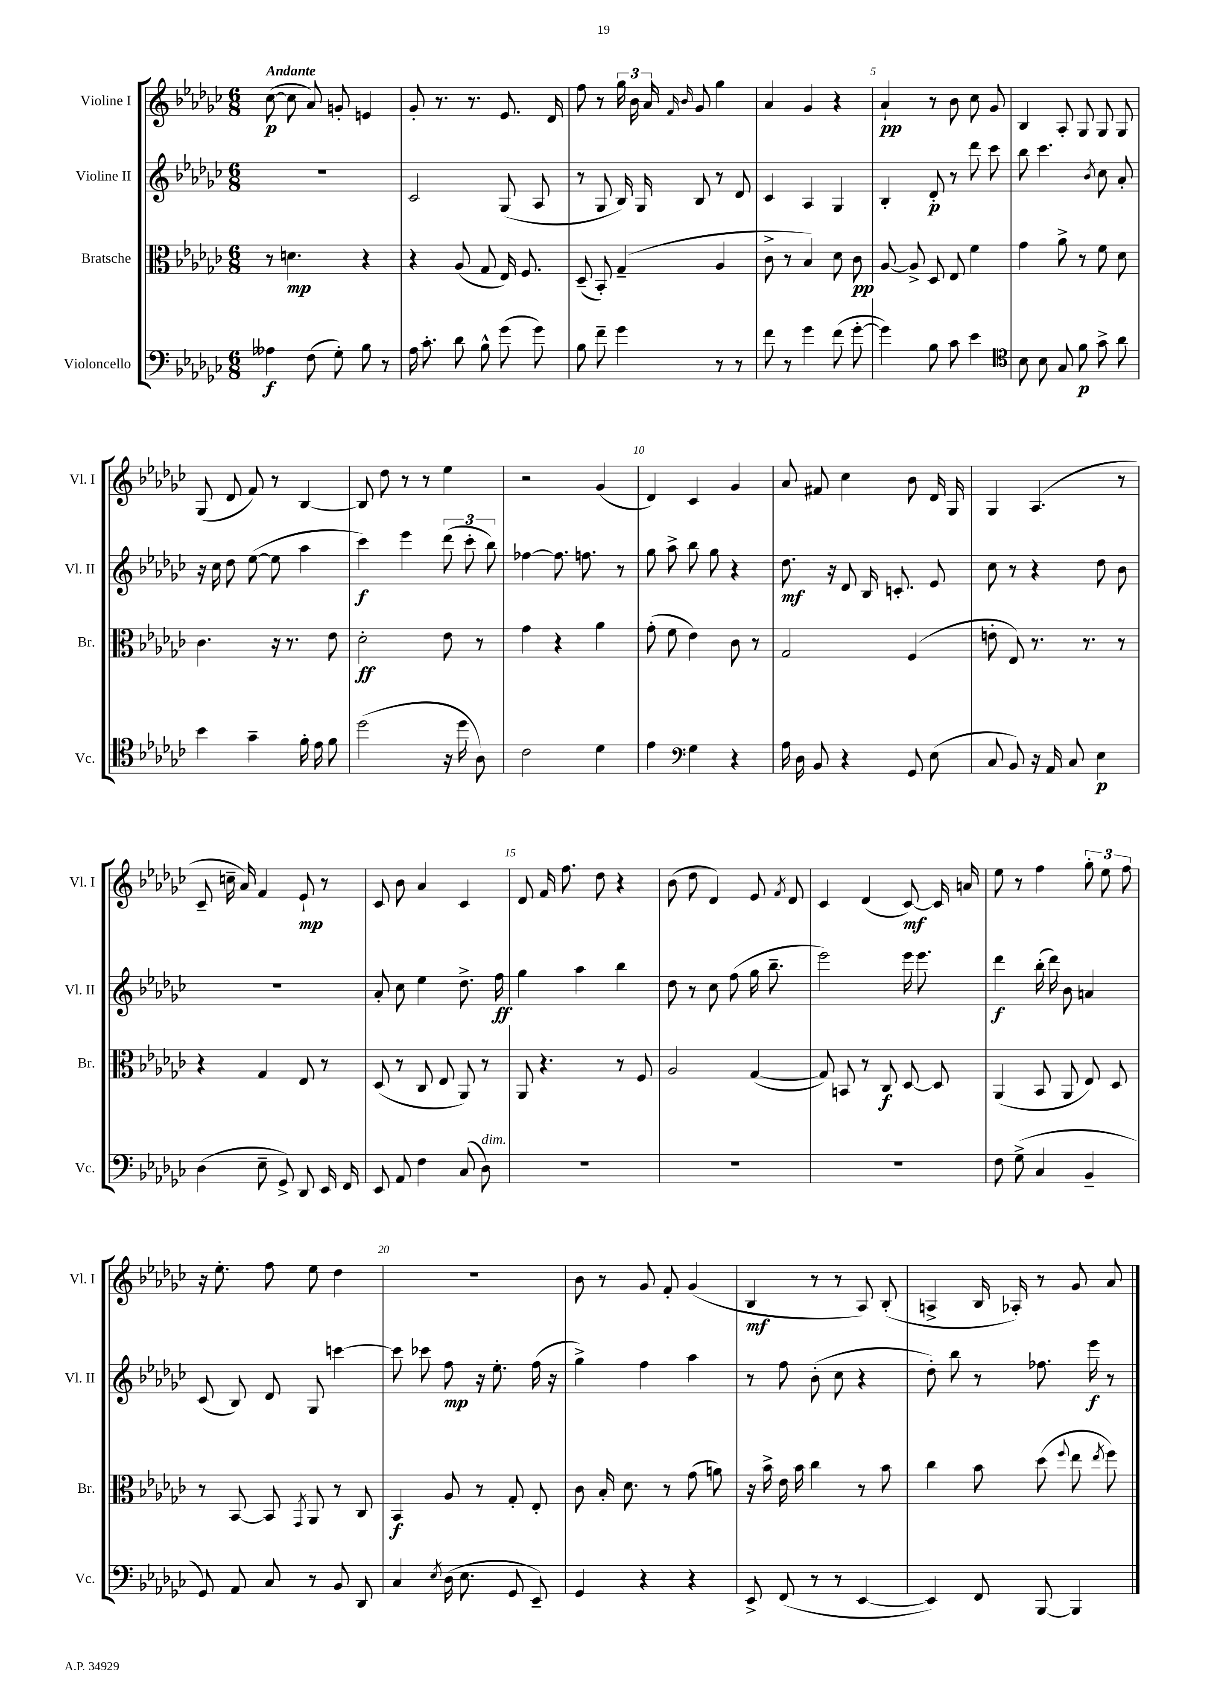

**kern	**dynam	**kern	**dynam	**kern	**dynam	**kern	**dynam
*part4	*part4	*part3	*part3	*part2	*part2	*part1	*part1
*staff4	*staff4	*staff3	*staff3	*staff2	*staff2	*staff1	*staff1
*I"Violoncello	*	*I"Bratsche	*	*I"Violine II	*	*I"Violine I	*
*I'Vc.	*	*I'Br.	*	*I'Vl. II	*	*I'Vl. I	*
*clefF4	*	*clefC3	*	*clefG2	*	*clefG2	*
*k[b-e-a-d-g-c-]	*	*k[b-e-a-d-g-c-]	*	*k[b-e-a-d-g-c-]	*	*k[b-e-a-d-g-c-]	*
*M6/8	*	*M6/8	*	*M6/8	*	*M6/8	*
=1	=1	=1	=1	=1	=1	=1	=1
!	!	!	!	!	!	!LO:TX:a:B:t=Andante	!
4A--X\	f	8r	.	2.r	.	([8cc-\	p
.	.	4.dn\	mp	.	.	8cc-\]	.
(8F\	.	.	.	.	.	8a-/)	.
8G-'\)	.	.	.	.	.	8gn'/	.
8B-\	.	4r	.	.	.	4en/	.
8r	.	.	.	.	.	.	.
=2	=2	=2	=2	=2	=2	=2	=2
16A-\	.	4r	.	2c-/	.	8g-'/	.
8.c-'\	.	.	.	.	.	.	.
.	.	.	.	.	.	8.r	.
8d-\	.	(8A-/	.	.	.	.	.
.	.	.	.	.	.	8.r	.
8B-^^\	.	8G-/	.	.	.	.	.
(8g-\	.	16E-/)	.	(8G-/	.	8.e-/	.
.	.	8.F/	.	.	.	.	.
8g-\)	.	.	.	8A-/	.	.	.
.	.	.	.	.	.	16d-/	.
=3	=3	=3	=3	=3	=3	=3	=3
8B-\	.	(8D-~/	.	8r	.	8ff\	.
8f~\	.	8BB-'/)	.	8G-/	.	8r	.
4g-\	.	(4G-~/	.	16B-/)	.	24gg-\	.
.	.	.	.	.	.	24b-\	.
.	.	.	.	16G-/	.	.	.
.	.	.	.	.	.	24a-/	.
.	.	.	.	.	.	16qqf/	.
.	.	.	.	.	.	16qqb-/	.
.	.	.	.	8B-/	.	8g-/	.
8r	.	4A-/	.	8r	.	4gg-\	.
8r	.	.	.	8d-/	.	.	.
=4	=4	=4	=4	=4	=4	=4	=4
8f\	.	8c-^\	.	4c-/	.	4a-/	.
8r	.	8r	.	.	.	.	.
4g-\	.	4B-/)	.	4A-/	.	4g-/	.
(8f\	.	8d-\	.	4G-/	.	4r	.
[8g-'\	.	8c-\	pp	.	.	.	.
=5	=5	=5	=5	=5	=5	=5	=5
4g-\])	.	[8A-/	.	4B-'/	.	4a-`/	pp
.	.	8A-^/]	.	.	.	.	.
8B-\	.	8D-/	.	8d-'/	p	8r	.
8c-\	.	8E-/	.	8r	.	8b-\	.
4e-\	.	4f\	.	8ddd-\	.	8cc-\	.
.	.	.	.	8ccc-\	.	8g-/	.
=6	=6	=6	=6	=6	=6	=6	=6
*clefC4	*	*	*	*	*	*	*
8B-\	.	4g-\	.	8bb-\	.	4B-/	.
8B-\	.	.	.	4.ccc-\	.	.	.
8G-/	.	8a-^\	.	.	.	8A-'/	.
8f\	p	8r	.	.	.	8G-/	.
.	.	.	.	8qb-/	.	.	.
8g-^\	.	8f\	.	8cc-\	.	8G-/	.
8a-\	.	8d-\	.	8a-'/	.	8G-/	.
!!LO:LB:g=z
=7	=7	=7	=7	=7	=7	=7	=7
4b-\	.	4.c-\	.	16r	.	(8G-/	.
.	.	.	.	16cc-\	.	.	.
.	.	.	.	8dd-\	.	8d-/	.
4g-~\	.	.	.	([8ee-\	.	8f/)	.
.	.	16r	.	8ee-\]	.	8r	.
.	.	8.r	.	.	.	.	.
16f'\	.	.	.	4aa-\	.	[4B-/	.
16e-\	.	.	.	.	.	.	.
8f\	.	8e-\	.	.	.	.	.
=8	=8	=8	=8	=8	=8	=8	=8
(2dd-\	.	2d-'\	ff	4ccc-\)	f	8B-/]	.
.	.	.	.	.	.	8dd-\	.
.	.	.	.	4eee-\	.	8r	.
.	.	.	.	.	.	8r	.
16r	.	8e-\	.	(12ddd-\	.	4ee-\	.
16dd-\	.	.	.	.	.	.	.
.	.	.	.	12ccc-'\	.	.	.
8A-\)	.	8r	.	.	.	.	.
.	.	.	.	12bb-\)	.	.	.
=9	=9	=9	=9	=9	=9	=9	=9
2c-\	.	4g-\	.	[4ff-X\	.	2r	.
.	.	4r	.	8.ff-\]	.	.	.
.	.	.	.	8.ffn\	.	.	.
4d-\	.	4a-\	.	.	.	(4g-/	.
.	.	.	.	8r	.	.	.
=10	=10	=10	=10	=10	=10	=10	=10
4e-\	.	(8g-'\	.	8gg-\	.	4d-/)	.
.	.	8f\	.	8aa-^\	.	.	.
*clefF4	*	*	*	*	*	*	*
4G-\	.	4e-\)	.	8bb-\	.	4c-/	.
.	.	.	.	8gg-\	.	.	.
4r	.	8c-\	.	4r	.	4g-/	.
.	.	8r	.	.	.	.	.
=11	=11	=11	=11	=11	=11	=11	=11
16A-\	.	2G-/	.	8.dd-\	mf	8a-/	.
16D-\	.	.	.	.	.	.	.
8BB-/	.	.	.	.	.	8f#X/	.
.	.	.	.	16r	.	.	.
4r	.	.	.	8d-/	.	4cc-\	.
.	.	.	.	16B-/	.	.	.
.	.	.	.	8.cn'/	.	.	.
8GG-/	.	(4F/	.	.	.	8b-\	.
(8E-\	.	.	.	8e-/	.	16d-/	.
.	.	.	.	.	.	16G-/	.
=12	=12	=12	=12	=12	=12	=12	=12
8C-/	.	8en'\	.	8cc-\	.	4G-/	.
8BB-/)	.	8E-/)	.	8r	.	.	.
16r	.	8.r	.	4r	.	(4.A-/	.
16AA-/	.	.	.	.	.	.	.
8C-/	.	.	.	.	.	.	.
.	.	8.r	.	.	.	.	.
4E-\	p	.	.	8dd-\	.	.	.
.	.	8r	.	8b-\	.	8r	.
!!LO:LB:g=z
=13	=13	=13	=13	=13	=13	=13	=13
(4D-\	.	4r	.	2.r	.	8c-~/	.
.	.	.	.	.	.	16ccn~\	.
.	.	.	.	.	.	16a-/)	.
8E-~\	.	4G-/	.	.	.	4f/	.
8GG-^/)	.	.	.	.	.	.	.
8DD-/	.	8E-/	.	.	.	8e-`/	mp
16EE-/	.	8r	.	.	.	8r	.
16FF/	.	.	.	.	.	.	.
=14	=14	=14	=14	=14	=14	=14	=14
8EE-/	.	(8D-/	.	8a-'/	.	8c-/	.
8AA-/	.	8r	.	8cc-\	.	8b-\	.
4F\	.	8C-/	.	4ee-\	.	4a-/	.
.	.	8E-/	.	.	.	.	.
(8C-/	.	8AA-/)	.	8.dd-^\	.	4c-/	.
!LO:TX:a:i:t=dim.	!	!	!	!	!	!	!
8D-\)	.	8r	.	.	.	.	.
.	.	.	.	16ff\	ff	.	.
=15	=15	=15	=15	=15	=15	=15	=15
2.r	.	8AA-/	.	4gg-\	.	8d-/	.
.	.	4.r	.	.	.	16f/	.
.	.	.	.	.	.	8.ff\	.
.	.	.	.	4aa-\	.	.	.
.	.	.	.	.	.	8dd-\	.
.	.	8r	.	4bb-\	.	4r	.
.	.	8F/	.	.	.	.	.
=16	=16	=16	=16	=16	=16	=16	=16
2.r	.	2A-/	.	8dd-\	.	(8b-\	.
.	.	.	.	8r	.	8dd-\	.
.	.	.	.	8cc-\	.	4d-/)	.
.	.	.	.	(8ff\	.	.	.
.	.	([4G-/	.	16gg-\	.	8e-/	.
.	.	.	.	8.bb-~\	.	.	.
.	.	.	.	.	.	8qf/	.
.	.	.	.	.	.	8d-/	.
=17	=17	=17	=17	=17	=17	=17	=17
2.r	.	8G-/])	.	2eee-\)	.	4c-/	.
.	.	8BBn/	.	.	.	.	.
.	.	8r	.	.	.	(4d-/	.
.	.	8C-/	f	.	.	.	.
.	.	[8D-/	.	16eee-\	.	[8c-/)	mf
.	.	.	.	8.eee-\	.	.	.
.	.	8D-/]	.	.	.	16c-/]	.
.	.	.	.	.	.	16an/	.
=18	=18	=18	=18	=18	=18	=18	=18
8F\	.	(4AA-/	.	4ddd-\	f	8ee-\	.
(8G-^\	.	.	.	.	.	8r	.
4C-/	.	8BB-/	.	(16bb-'\	.	4ff\	.
.	.	.	.	16ddd-\)	.	.	.
.	.	8AA-/	.	8b-\	.	.	.
4BB-~/	.	8E-/)	.	4an/	.	12gg-'\	.
.	.	.	.	.	.	12ee-\	.
.	.	8D-/	.	.	.	.	.
.	.	.	.	.	.	12ff\	.
!!LO:LB:g=z
=19	=19	=19	=19	=19	=19	=19	=19
8GG-/)	.	8r	.	(8c-/	.	16r	.
.	.	.	.	.	.	8.ee-'\	.
8AA-/	.	[8BB-/	.	8B-/)	.	.	.
8C-/	.	8BB-/]	.	8d-/	.	8ff\	.
.	.	8qGG-/	.	.	.	.	.
8r	.	8AA-/	.	8G-/	.	8ee-\	.
8BB-/	.	8r	.	[4cccn\	.	4dd-\	.
8DD-/	.	8C-/	.	.	.	.	.
=20	=20	=20	=20	=20	=20	=20	=20
4C-/	.	4BB-/	f	8ccc\]	.	2.r	.
.	.	.	.	8ccc-X\	.	.	.
8qE-/	.	.	.	.	.	.	.
(16D-\	.	8A-/	.	8ff\	mp	.	.
8.E-\	.	.	.	.	.	.	.
.	.	8r	.	16r	.	.	.
.	.	.	.	8.ee-'\	.	.	.
8GG-/	.	8G-'/	.	.	.	.	.
8EE-~/)	.	8E-'/	.	(16ff\	.	.	.
.	.	.	.	16r	.	.	.
=21	=21	=21	=21	=21	=21	=21	=21
4GG-/	.	8c-\	.	4gg-^\)	.	8b-\	.
.	.	16B-'/	.	.	.	8r	.
.	.	8.d-\	.	.	.	.	.
4r	.	.	.	4ff\	.	8g-/	.
.	.	8r	.	.	.	8f'/	.
4r	.	(8g-\	.	4aa-\	.	(4g-/	.
.	.	8an\)	.	.	.	.	.
=22	=22	=22	=22	=22	=22	=22	=22
8EE-^/	.	16r	.	8r	.	4B-/	mf
.	.	16b-^\	.	.	.	.	.
(8FF/	.	16e-\	.	8ff\	.	.	.
.	.	16b-\	.	.	.	.	.
8r	.	4cc-\	.	(8b-'\	.	8r	.
8r	.	.	.	8cc-\	.	8r	.
[4EE-/	.	8r	.	4r	.	8A-/)	.
.	.	8b-\	.	.	.	(8B-'/	.
=23	=23	=23	=23	=23	=23	=23	=23
4EE-/])	.	4cc-\	.	8dd-'\)	.	4An^/	.
.	.	.	.	8bb-\	.	.	.
8FF/	.	8b-\	.	8r	.	16B-/	.
.	.	.	.	.	.	16A-X'/)	.
[8BBB-/	.	(8dd-\	.	8.ff-X\	.	8r	.
.	.	8qqff/	.	.	.	.	.
4BBB-/]	.	8ee-\	.	.	.	8g-/	.
.	.	.	.	16eee-\	f	.	.
.	.	8qee-/	.	.	.	.	.
.	.	8ff\)	.	8r	.	8a-/	.
==	==	==	==	==	==	==	==
*-	*-	*-	*-	*-	*-	*-	*-
